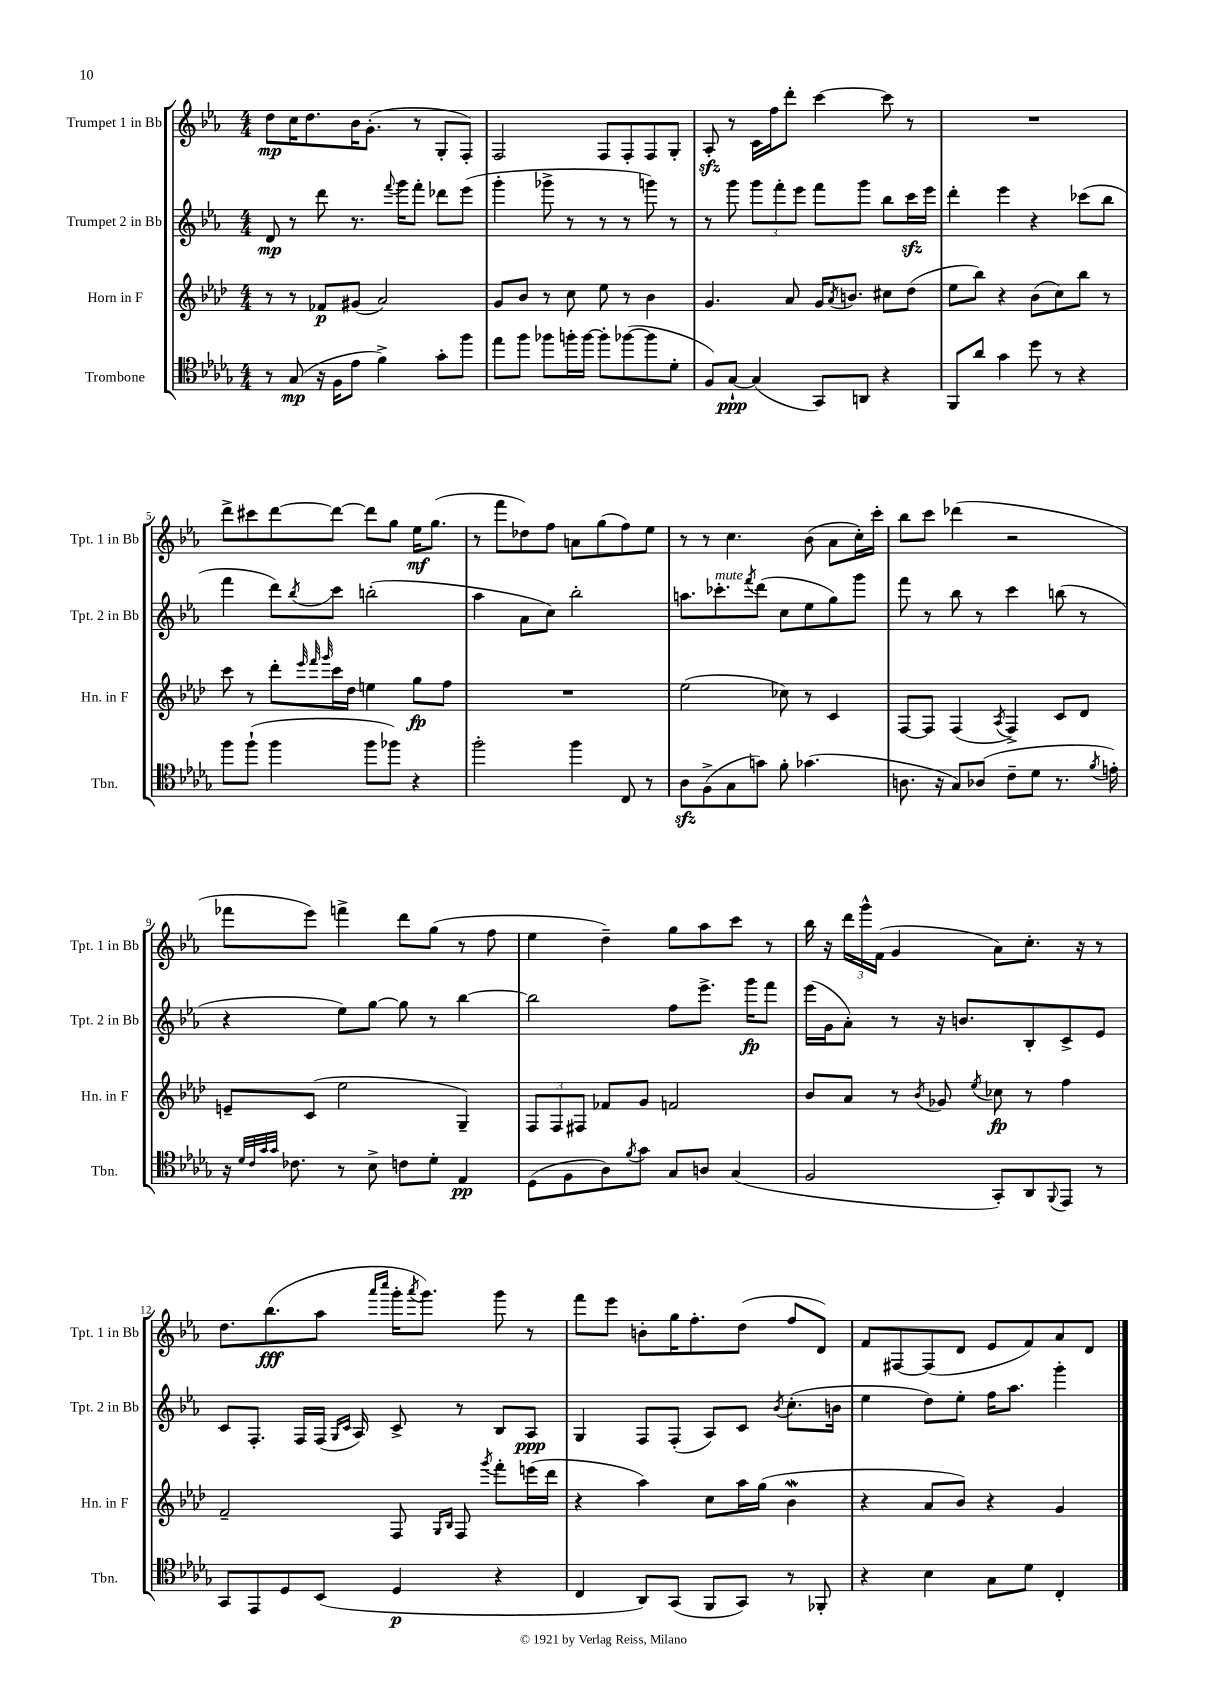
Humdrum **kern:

**kern	**kern	**kern	**kern
*staff4	*staff3	*staff2	*staff1
*clefC4	*clefG2	*clefG2	*clefG2
*k[b-e-a-d-g-]	*k[b-e-a-d-]	*k[b-e-a-]	*k[b-e-a-]
*M4/4	*M4/4	*M4/4	*M4/4
8r	8r	8d/	8dd\L
(8G-/	8r	8r	16cc\K
.	.	.	8.dd\
16r	8f-/L	8ddd\	.
16F\LK	.	.	.
8e-\J	(8g#/J	8.r	16b-\K
.	.	.	(8.g'\J
4f^\)	2a-/)	.	.
.	.	8qqfff/	.
.	.	16ggg\LK	.
.	.	8fff'\J	8r
8g-'\L	.	8ddd-\L	8G'/L
8ff\J	.	(8eee-\J	8F'/J)
=	=	=	=
8ee-\L	8g/L	4ggg'\	2F/
8ff\J	8b-/J	.	.
8ff-\L	8r	8ggg-^\	.
16ff'\L	8cc\	8r	.
[16ff\JJ	.	.	.
8ff'\]L	8ee-\	8r	8F/L
([8ff-\	8r	8r	8F'/
8ff-\]	4b-\	8ggg\)	8F/
8d-'\J	.	8r	8G'/J
=	=	=	=
8F/L)	4.g/	8r	8A-'/
[8G-`/J	.	8ggg\	8r
(4G-/]	.	12ggg\L	16c\LL
.	.	.	16ff\J
.	.	12fff'\	.
.	8a-/	.	8ddd'\J
.	.	12eee-\J	.
8GG-/L)	16g/LK	8fff\L	[4ccc\
.	8qa-/	.	.
.	8.b/J	.	.
8AA/J	.	8ggg\J	.
4r	8cc#\L	8bb-\L	8ccc\]
.	(8dd-\J	16ccc\L	8r
.	.	16eee-\JJ	.
=	=	=	=
8FF/L	8ee-\L	4ddd'\	1r
8a-/J	8bb-\J)	.	.
4g-\	4r	4eee-\	.
8dd-\	(8b-\L	4r	.
8r	8cc\)	.	.
4r	8bb-\J	(8ccc-\L	.
.	8r	8bb-\J	.
=	=	=	=
8ff\L	8ccc\	4fff\	8ddd^\L
(8ff`\J	8r	.	8ccc#\
4ff\	8ddd-'\L	8ddd\L)	[8ddd\
.	32qqeee-/	.	.
.	32qqfff/	.	.
.	32qqggg/	8qbb-/	.
.	16ccc\L	8ccc\J	8ddd\_J
.	16dd-\JJ	.	.
8ff\L	4ee\	(2bb'\	8ddd\]L
8ff-\J)	.	.	8gg\J
4r	8gg\L	.	16ee-\LK
.	.	.	(8.gg\J
.	8ff\J	.	.
=	=	=	=
2ff'\	1r	4aa-\	8r
.	.	.	8fff\L
.	.	8a-\L	8dd-\)
.	.	8cc\J)	8ff\J
4ff\	.	2bb-'\	8a\L
.	.	.	(8gg\
8C/	.	.	8ff\)
8r	.	.	8ee-\J
=	=	=	=
8A-\L	(2ee-\	8.aa\L	8r
(8F^\	.	.	8r
.	.	8.ccc-'\	.
8G-\	.	.	4.cc\
.	.	8qfff/	.
8g\J)	.	(8ddd\J	.
8f'\	8cc-\)	8cc\L	.
(4.g-\	8r	8ee-\	(8b-\
.	4c/	8gg\)	8a-\L
.	.	8ggg\J	16cc'\L)
.	.	.	16ccc'\JJ
=	=	=	=
8.A\	[8F/L	8fff\	8bb-\L
.	8F/]J	8r	8ccc\J
16r	.	.	.
8G-/L)	(4F/	8bb-\	(4ddd-\
(8A-/J	.	8r	.
.	8qA-/	.	.
8c~\L	4F^/)	4ccc\	2r
8d-\J	.	.	.
8.r	8c/L	(8bb\	.
.	8d-/J	8r	.
8qf/	.	.	.
16e'\)	.	.	.
=	=	=	=
16r	8e~/L	4r	8fff-\L
32qqd-/LLL	.	.	.
32qqc/	.	.	.
32qqg-/	.	.	.
32qqg-/JJJ	.	.	.
8.c-\	.	.	.
.	(8c/J	.	8eee-\J)
8r	2ee-\	8ee-\L)	4fff^\
8B-^\	.	[8gg\J	.
8c\L	.	8gg\]	8ddd\L
8d-'\J	.	8r	(8gg\J
4E-/	4G~/)	[4bb-\	8r
.	.	.	8ff\
=	=	=	=
(8D-\L	12F/L	2bb-\]	4ee-\
.	12F/	.	.
8F\	.	.	.
.	12F#/J	.	.
8A-\)	8f-/L	.	4dd~\)
8qf/	.	.	.
8g-\J	8g/J	.	.
8G-/L	2f/	8ff\L	8gg\L
8A/J	.	8.eee-^\J	8aa-\
(4G-/	.	.	8ccc\J
.	.	16ggg\LK	.
.	.	8fff\J	8r
=	=	=	=
2F/	8b-/L	(16eee-\LL	16bb-\
.	.	16g\J	16r
.	8a-/J	8a-'\J)	24ddd\LL
.	.	.	24ggg^^\
.	.	.	(24f\JJ
.	8r	8r	4g/
.	8qb-/	.	.
.	8g-/	16r	.
.	.	8.b/L	.
.	8qee-/	.	.
8GG-'/L)	8cc-\	.	8a-\L)
8AA-/	8r	8B-'/	8.cc'\J
8qqFF/	.	.	.
8EE-/J	4ff\	8c^/	.
.	.	.	16r
8r	.	8e-/J	8r
=	=	=	=
8GG-/L	2f~/	8c/L	8.dd\L
8EE-/	.	8.F'/J	.
.	.	.	(8.bb-\
8D-/	.	.	.
.	.	16F/LL	.
(8BB-/J	.	(16F/JJ	8aa-\J
.	.	16qqG/LL	.
.	.	16qqc/JJ	.
.	.	16A-/)	.
.	.	.	16qqaaa-/LL
.	.	.	16qqcccc/JJ
4D-/	8F/	8c^/	16ggg'\LK
.	.	.	8qaaa-/
.	.	.	8.ggg\J)
.	16qqG/LL	.	.
.	16qqB-/JJ	.	.
.	8F/	8r	.
.	8qggg/	.	.
4r	8fff'\L	8B-/L	8ggg\
.	(16eee\L	8A-/J	8r
.	16ddd-\JJ	.	.
=	=	=	=
4C/	4r	4G/	8fff\L
.	.	.	8eee-\J
8AA-/L)	4aa-\)	8F/L	8b'\L
(8GG-/J	.	(8F'/J	16gg\K
.	.	.	8.ff'\
8FF/L	8cc\L	8A-/L)	.
8GG-/J)	16aa-\L	8c/J	(8dd\J
.	(16gg\JJ	.	.
.	.	8qb-/	.
8r	4b-\	(8.cc'\L	8ff/L
8FF-'/	.	.	8d/J)
.	.	16b\Jk	.
=	=	=	=
4r	4r	4ee-\	8f/L
.	.	.	[8F#/
4B-\	8a-/L	8dd\L)	(8F#/]
.	8b-/J)	8ee-'\J	8d/J
8G-\L	4r	16ff\LK	8e-/L
.	.	8.aa-\J	.
8d-\J	.	.	8f/)
4C'/	4g/	4ggg'\	8a-/
.	.	.	8d/J
==	==	==	==
*-	*-	*-	*-
